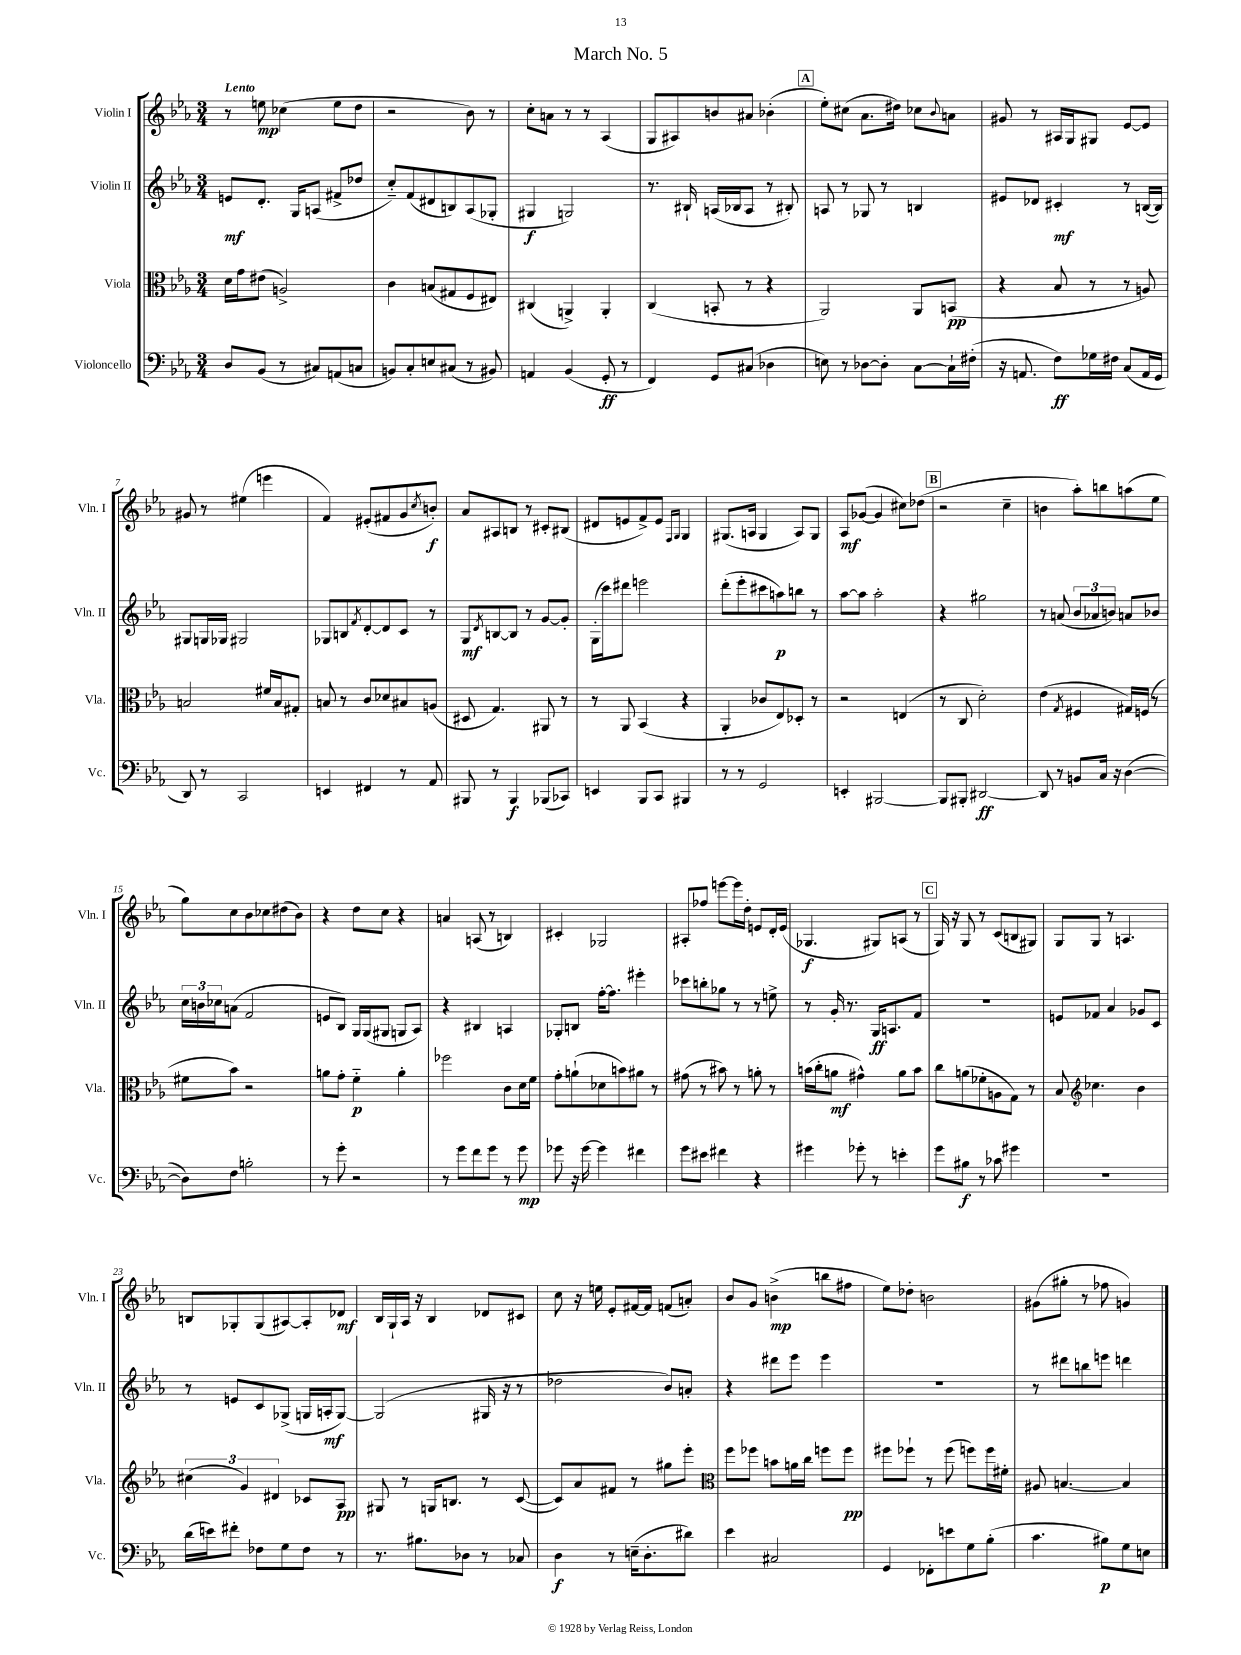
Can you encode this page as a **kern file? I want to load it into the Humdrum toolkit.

**kern	**kern	**kern	**kern
*staff4	*staff3	*staff2	*staff1
*clefF4	*clefC3	*clefG2	*clefG2
*k[b-e-a-]	*k[b-e-a-]	*k[b-e-a-]	*k[b-e-a-]
*M3/4	*M3/4	*M3/4	*M3/4
8D/L	16d\LL	8e/L	8r
.	16g\J	.	.
(8BB-/J	(8e#\J	8.d'/J	8ee\
8r	2A^/)	.	(4cc-\
.	.	16G/LK	.
8C#/L)	.	(8A/J	.
(8AA/	.	8f#^/L	8ee\L
8C/J	.	8dd-/J	8dd\J
=	=	=	=
8BB/L)	4c\	8cc'~/L)	2r
8C'/	.	(8f/	.
8E/	(8B/L	8d#/	.
(8C#/J	8G#/	8B/)	.
8r	8F/	(8A-/	8b-\)
8BB#/)	8E#/J)	8G-'/J	8r
=	=	=	=
4AA/	(4C#/	4G#/	8cc'\L
.	.	.	8a\J
(4BB-/	4AA^/)	2G/)	8r
.	.	.	8r
8GG'/	4AA'/	.	(4A-/
8r	.	.	.
=	=	=	=
4FF/)	(4C/	8.r	8G/L
.	.	.	8A#/)
.	.	16B#`/	.
8GG/L	8BB'/	(16A/LL	8b/
.	.	16B-/J	.
(8C#/J	8r	8A/J	8a#/J
4D-\	4r	8r	(4b-'\
.	.	8B#'/)	.
=	=	=	=
8E\)	2AA-/)	8A/	8ee-'\L)
8r	.	8r	(8cc#\J
[8D-\L	.	8G-/	8.a-\L
8D-'\]J	.	8r	.
.	.	.	16dd#\Jk)
[8C\L	8AA-/L	4B/	8cc-\L
.	.	.	8qqb-/
16C`\]L	(8BB/J	.	8a\J
(16F#'\JJ	.	.	.
=	=	=	=
16r	4r	8e#/L	8g#/
8.AA/	.	.	.
.	.	8d-/J	8r
8F\L)	8B-/	4c#'/	16A#/LL
.	.	.	16G/J
16G-\L	8r	.	8G#/J
16F#\JJ	.	.	.
(8C/L	8r	8r	[8e-/L
16AA/L	8A/)	([16B/LL	8e-/]J
16GG/JJ	.	16B/]JJ)	.
=	=	=	=
8DD/)	2B/	8G#/L	8g#/
8r	.	16G/L	8r
.	.	16G-/JJ	.
2CC/	.	2G#/	(4ee#\
.	16f#/LL	.	4eee\
.	16B/J	.	.
.	8G#'/J	.	.
=	=	=	=
4EE/	8B/	8G-/L	4f/)
.	8r	8B/	.
.	.	8qf/	.
4FF#/	8c/L	[8d'/	(8e#'/L
.	8d-/	8d/]	8f#/
8r	8B#/	8c/J	8g/
.	.	.	8qcc/
8AA-/	(8A/J	8r	8b'/J)
=	=	=	=
8BBB#/	8D#/	8G/L	8a-/L
.	.	8qd/	.
8r	4.G/)	[8B/	8A#/
4BBB#/	.	8B/]J	8B/J
.	.	8r	8r
(8BBB-/L	8AA#/	[8g/L	8c#'/L
8CC-/J)	8r	8g'/]J	(8B#/J
=	=	=	=
4EE/	8r	(16G'\LL	8d#/L
.	.	16ccc\J)	.
.	8AA-/	8ddd#\J	8e/
8BBB-/L	(4BB-/	2eee\	8f^/)
8CC/J	.	.	8e/J
.	.	.	16qqF/LL
.	.	.	16qqG/JJ
4BBB#/	4r	.	4G/
=	=	=	=
8r	4AA-'/	(8ddd'\L	(8.G#/L
8r	.	8eee-'\	.
.	.	.	16A/Jk
2GG/	8c-/L	8ccc#\	4G#/
.	8E-/)	8aa\)	.
.	8D-'/J	8bb\J	8A/L)
.	8r	8r	8G#/J
=	=	=	=
4EE'/	2r	[8aa-\L	8A-/L
.	.	8aa-\]J	([8g-/J
[2BBB#/	.	2aa-'\	4g-/]
.	(4E/	.	8cc#\L)
.	.	.	(8dd-\J
=	=	=	=
8BBB#/]L	8r	4r	2r
8BBB#'/J	8C/	.	.
[2DD#/	2d'\)	2gg#\	.
.	.	.	4cc~\
=	=	=	=
8DD#/]	(4e-\	8r	4b\
8r	.	(8a/	.
.	8qG/	.	.
8BB/L	4F#/	12b-/L	8aa-'\L)
.	.	12a-/	.
16C/Jk	.	.	8bb\
.	.	12b/J)	.
16r	.	.	.
([4D\	16G#/LL)	8a/L	(8aa\
.	(16F/JJ	.	.
.	8r	8b-/J	8ee-\J
=	=	=	=
8D\]L)	8f#\L	24cc\LL	8gg\L)
.	.	24b\	.
.	.	24cc-\J	.
8F\J	8b-\J)	(8a\J	8cc\
2B'\	2r	2f/	8b-\
.	.	.	8cc-\
.	.	.	(8dd#\
.	.	.	8b-\J)
=	=	=	=
8r	8a\L	8e/L	4r
8g'\	8g'\J	8B-/J)	.
2r	4f'~\	16G/LL	8dd\L
.	.	(16G/J	.
.	.	8G#/J	8cc\J
.	4a'\	8G/L	4r
.	.	8A-/J)	.
=	=	=	=
8r	2ff-\	4r	4a/
8g\L	.	.	.
8f\	.	4B#/	(8A/
8g\J	.	.	8r
8r	8c\L	4A/	4B/)
8g\	16d\L	.	.
.	16f\JJ	.	.
=	=	=	=
8g-\	8g'\L	8G-'/L	4c#'/
16r	(8a`\	8B/J	.
[16g-\	.	.	.
4g-\]	8d-\	[16ff'\LK	2G-/
.	.	8.ff\]J	.
.	8b\)	.	.
4f#\	8a#\J	4eee#'\	.
.	8r	.	.
=	=	=	=
8g\L	(8g#\	8ccc-\L	8A#'/L
8e#\J	8r	8bb'\	8ff-/J
4f#\	8b#\)	8gg-\J	[8eee\L
.	8r	8r	16eee\]L
.	.	.	16dd'\JJ
4r	8a'\	8r	8e/L
.	8r	8ee^\	16d'/L
.	.	.	(16e/JJ
=	=	=	=
4g#\	(16b\LL	8r	4.G-/
.	16cc'\J	.	.
.	8a\J	16g'/	.
.	.	8.r	.
8g-'\	4g#^^\)	.	.
8r	.	16G/LK	8G#/L)
.	.	8.A/	.
4e'\	8a\L	.	(8A/J
.	8b\J	8f/J	8r
=	=	=	=
8g\L	8cc\L	2.r	16G/)
.	.	.	16r
8B#\J	(8a\	.	8G/
8r	8f-'\	.	8r
8c-\	8A\	.	(8c/L
4g#\	8G\J)	.	8B/
.	8r	.	8G#/J)
=	=	=	=
2.r	8B-/	8e/L	8G/L
*	*clefG2	*	*
.	4.cc-\	8f-/J	8G/J
.	.	4a-/	8r
.	.	.	4.A/
.	4b-\	8g-/L	.
.	.	8c/J	.
=	=	=	=
(16d\LL	(6cc#\	8r	8B/L
16e\J)	.	.	.
8f#'\J	.	8e/L	8G-'/
.	6g/)	.	.
8F-\L	.	8c/	(8G-/
.	6d#/	.	.
8G\	.	(8G-^/J	[8A#/)
8F-\J	8c-/L	16G/LL	8A#'/]
.	.	16A'/J	.
8r	8A-/J	[8G/J)	8d-/J
=	=	=	=
8.r	8G#/	(2G/]	16B-/LL
.	.	.	16G`/
.	8r	.	16A-/JJ
8.B#\L	.	.	16r
.	16G/LK	.	4B-/
.	8.B/J	.	.
8D-\J	.	.	.
8r	8r	16G#/	8d-/L
.	.	16r	.
8C-/	([8c/	8r	8c#/J
=	=	=	=
4D\	8c/]L)	2dd-\	8cc\
.	8a-/	.	16r
.	.	.	16ee\
8r	8f#/J	.	8e-'/L
(16E~\LK	8r	.	[16f#/L
8.D'\	.	.	16f#/]JJ
.	8gg#\L	8b-/L)	(8f/L
8d#\J)	8eee-'\J	8a'/J	8a'/J)
=	=	=	=
*	*clefC3	*	*
4e-\	8ff\L	4r	8b-/L
.	8ff-\J	.	8g/J
2C#/	8b\L	8ddd#\L	(4b^\
.	16a\L	8eee-\J	.
.	16cc\JJ	.	.
.	8ff\L	4eee-\	8bb\L
.	8ff\J	.	8ff#\J
=	=	=	=
4GG/	8ff#\L	2.r	8ee-\L)
.	8ff-`\J	.	8dd-'\J
8FF-'\L	8r	.	2b\
8e\	(8ff-\	.	.
8G\	8ff\L)	.	.
(8B-'\J	16ff\L	.	.
.	16f#'\JJ	.	.
=	=	=	=
4.c\	8A#/	8r	(8g#\L
.	[4.B/	8ddd#\L	8gg#'\J
.	.	8bb\	8r
8B#\L)	.	8eee\J	8ff-\
8G\	4B/]	4ddd\	4g/)
8E\J	.	.	.
==	==	==	==
*-	*-	*-	*-
